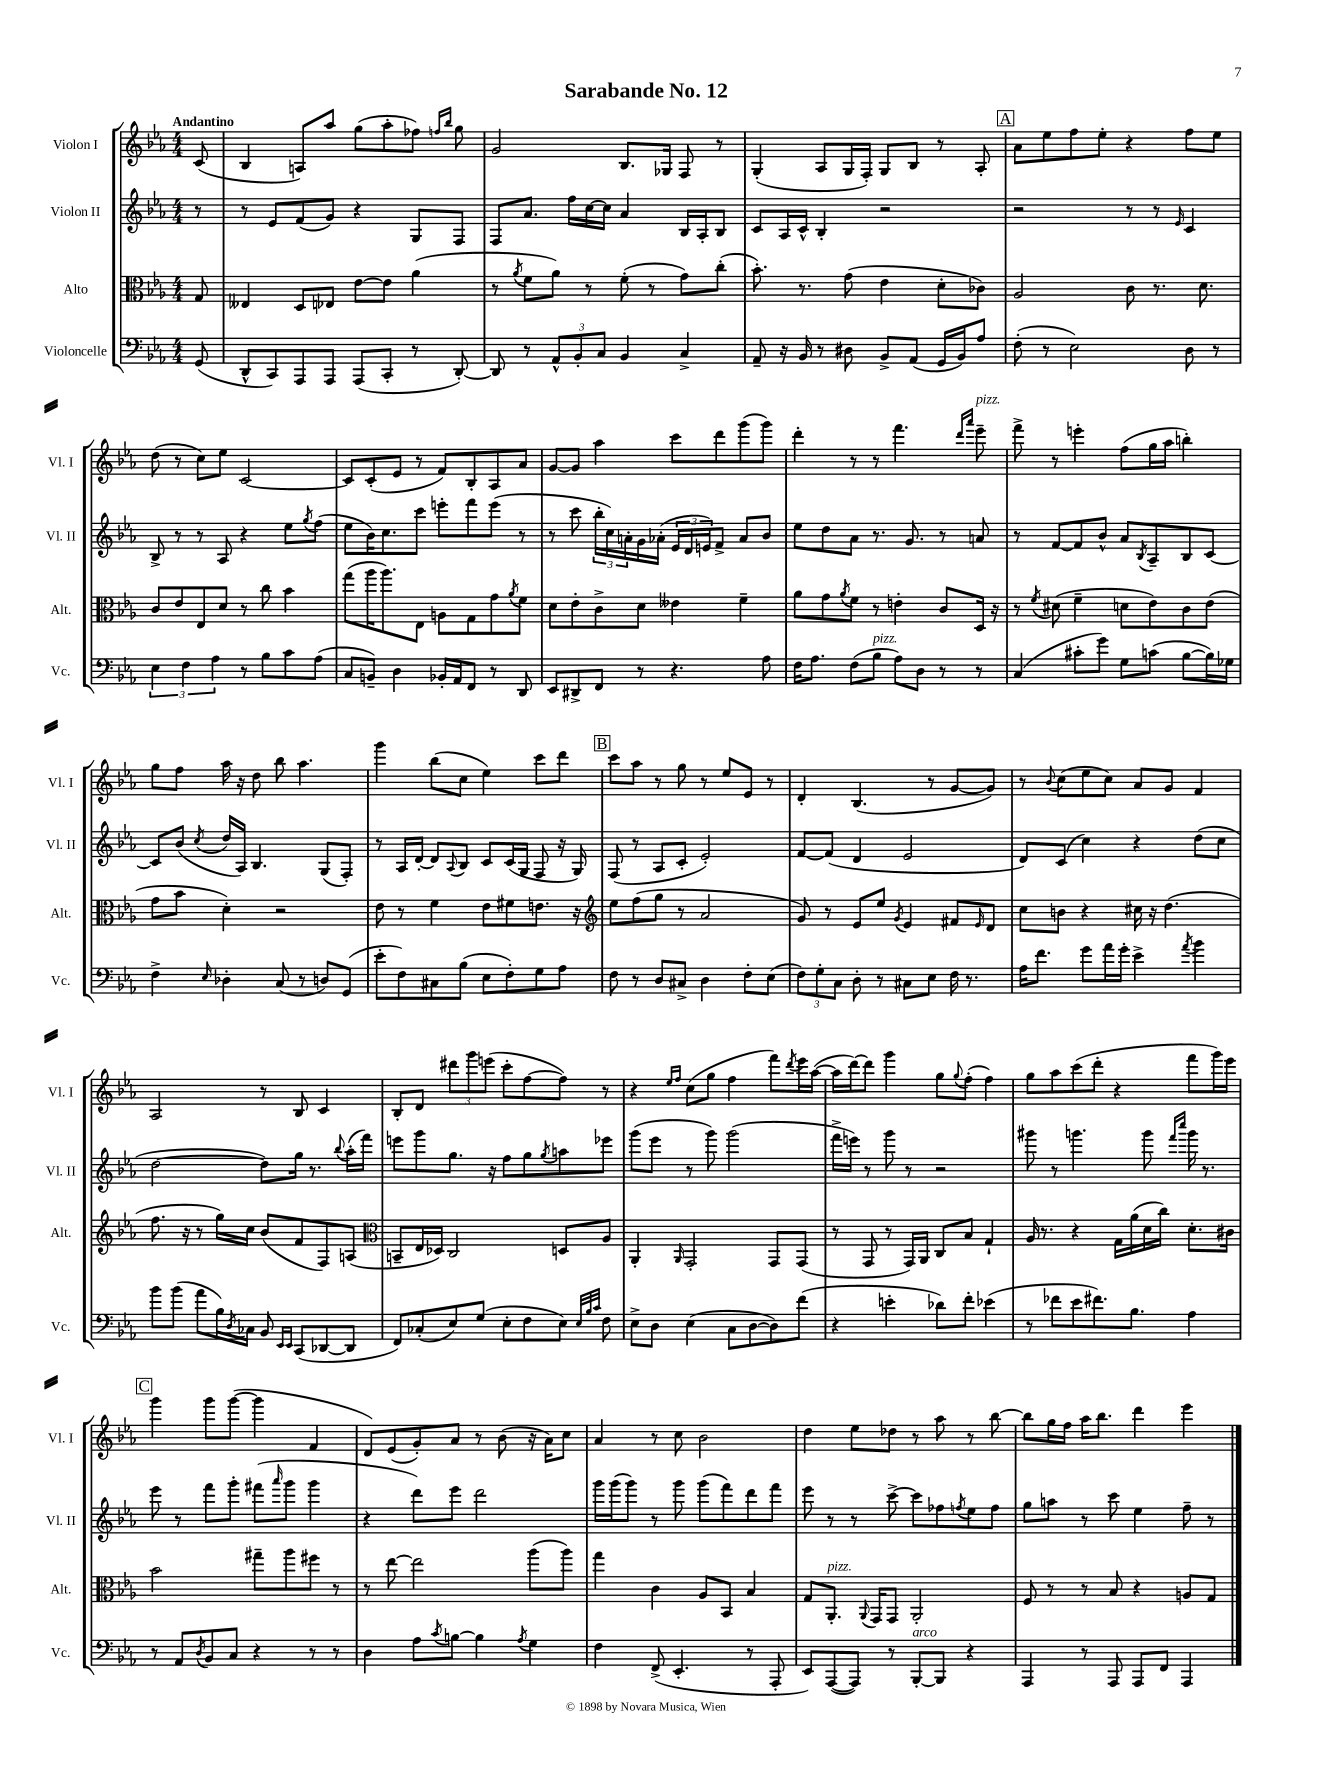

**kern	**kern	**kern	**kern
*part4	*part3	*part2	*part1
*staff4	*staff3	*staff2	*staff1
*I"Violoncelle	*I"Alto	*I"Violon II	*I"Violon I
*I'Vc.	*I'Alt.	*I'Vl. II	*I'Vl. I
*clefF4	*clefC3	*clefG2	*clefG2
*k[b-e-a-]	*k[b-e-a-]	*k[b-e-a-]	*k[b-e-a-]
*M4/4	*M4/4	*M4/4	*M4/4
=	=	=	=
!	!	!	!LO:TX:a:B:t=Andantino
(8GG/	8G/	8r	(8c/
=1	=1	=1	=1
8DD^^/L	4E--X/	8r	4B-/
8CC/)	.	8e-/L	.
8AAA-/	8D/L	(8f/	8An/L)
8AAA-/J	8E-X/J	8g/J)	8aa-/J
(8AAA-/L	[8e-\L	4r	(8gg\L
8CC'/J	8e-\J]	.	8aa-'\
8r	(4a-\	8G/L	8ff-X\J)
.	.	.	16qqffn/LL
.	.	.	16qqbb-/JJ
[8DD'/)	.	8F/J	8gg\
=2	=2	=2	=2
8DD/]	8r	8F/L	2g/
.	8qa-/	.	.
8r	8f\L	8.a-/J	.
12AA-^^/L	8a-\J)	.	.
.	.	16ff\LL	.
12BB-'/	.	.	.
.	8r	[16cc\	.
12C/J	.	.	.
.	.	16cc\JJ]	.
4BB-/	(8f'\	4a-/	8.B-/L
.	8r	.	.
.	.	.	16G-X/Jk
4C^/	8g\L)	16B-/LL	8F/
.	.	16A-'/J	.
.	(8cc'\J	8B-/J	8r
=3	=3	=3	=3
8AA-~/	8.b-'\)	8c/L	(4G'/
16r	.	16A-/L	.
16BB-/	8.r	16c^^/JJ	.
8r	.	4B-'/	8A-/L
8D#X\	(8g\	.	16G/L
.	.	.	16F'/JJ)
8BB-^/L	4e-\	2r	8G/L
(8AA-/J	.	.	8B-/J
16GG/LL	8d'\L	.	8r
16BB-/J)	.	.	.
8A-/J	8c-X\J)	.	8A-'/
!!LO:REH:place=s1:t=A
=4	=4	=4	=4
(8F'\	2A-/	2r	8a-\L
8r	.	.	8ee-\
2E-\)	.	.	8ff\
.	.	.	8ee-'\J
.	8c\	8r	4r
.	8.r	8r	.
.	.	16qqe-/	.
8D\	.	4c/	8ff\L
.	8.d\	.	.
8r	.	.	8ee-\J
!!LO:LB:g=z
=5	=5	=5	=5
6E-\	8c/L	8B-^/	(8dd\
.	8e-/	8r	8r
6F\	.	.	.
.	8E-/	8r	8cc\L)
6A-\	.	.	.
.	8d/J	8A-/	8ee-\J
8r	8r	4r	[2c/
8B-\L	8cc\	.	.
8c\	4b-\	8ee-\L	.
.	.	8qgg/	.
(8A-\J	.	(8ff\J	.
=6	=6	=6	=6
8C/L	(8gg\L	8ee-\L	8c/L]
8BBn~/J)	16aa-\K	16b-\K)	(8c'/
.	8.aa-\)	8.cc\	.
4D\	.	.	8e-/J
.	8E-\J	8ccc\J	8r
16BB-X'/LL	8An\L	8eeen'\L	8f/L)
16AA-/J	.	.	.
8FF/J	8G\	8fff\	8B-'/
8r	8g\	(8eee\J	8A-/
.	8qa-/	.	.
8DD/	8f\J	8r	8a-/J
=7	=7	=7	=7
8EE-/L	8d\L	8r	[8g/L
8DD#X^/	8e-'\	8ccc\	8g/J]
8FF/J	8c^\	24bb-'\LL	4aa-\
.	.	24cc\)	.
.	.	24an'\	.
8r	8d\J	16g\	.
.	.	(16a-X'\JJ	.
4.r	4e--X\	24e-/LL	8ccc\L
.	.	24d/	.
.	.	24en/J)	.
.	.	8f^/J	8ddd\
.	4f~\	8a-/L	(8ggg\
8A-\	.	8b-/J	8ggg\J)
=8	=8	=8	=8
16F\KL	8a-\L	8ee-\L	4ddd'\
8.A-\J	.	.	.
.	8g\	8dd\	.
.	8qa-/	.	.
(8F\L	8f\J	8a-\J	8r
!LO:TX:a:i:t=pizz.	!	!	!
8B-\J	8r	8.r	8r
8A-\L)	4en'\	.	4.fff\
.	.	8.g/	.
8D\J	.	.	.
8r	8c/L	8r	.
.	.	.	16qqddd/LL
.	.	.	16qqaaa-/JJ
!	!	!	!LO:TX:a:i:t=pizz.
8r	16D/Jk	8an/	8eee-~\
.	16r	.	.
=9	=9	=9	=9
(4C/	8r	8r	8fff^\
.	8qf/	.	.
.	(8d#X\	[8f/L	8r
8c#X'\L	4f~\	8f/]	4eeen'\
8g\J)	.	8b-^^/J	.
8G\L	8dn\L	8a-/L	(8ff\L
.	.	8qB-/	.
(8cn\J	8e-\)	8A-~/	16gg\L
.	.	.	16aa-\JJ
[8B-\L	8c\	8B-/	4bbn'\)
16B-\L])	(8e-\J	[8c/J	.
16G-X\JJ	.	.	.
!!LO:LB:g=z
=10	=10	=10	=10
4F^\	8g\L	8c/L]	8gg\L
.	8b-\J	(8b-/J	8ff\J
16qqE-/	.	8qcc/	.
4D-X'\	4d'\)	16dd/LL	16aa-\
.	.	16A-/JJ)	16r
.	.	4.B-/	8dd\
(8C/	2r	.	8bb-\
8r	.	.	4.aa-\
8Dn/L)	.	(8G/L	.
(8GG/J	.	8F'/J)	.
=11	=11	=11	=11
8e-'\L	8e-\	8r	4ggg\
8F\)	8r	16A-/LL	.
.	.	[16d'/JJ	.
8C#X\	4f\	8d/L]	(8bb-\L
.	.	8qqA-/	.
(8B-\J	.	8B-/J	8cc\J
8E-\L	8e-\L	8c/L	4ee-\)
8F'\)	8f#X\	(16c/L	.
.	.	16G/JJ	.
8G\	8.en\J	8F/	8ccc\L
8A-\J	.	16r	8ddd\J
.	16r	16G/)	.
!!LO:REH:place=s1:t=B
=12	=12	=12	=12
*	*clefG2	*	*
8F\	8ee-\L	(8F/	8ccc\L
8r	(8ff\	8r	8aa-\J
8D/L	8gg\J	8A-/L	8r
8C#X^/J	8r	8c'/J	8gg\
4D\	2a-/	2e-'/)	8r
.	.	.	8ee-/L
8F'\L	.	.	8e-/J
(8E-\J	.	.	8r
=13	=13	=13	=13
12F\L)	8g/)	[8f/L	4d'/
12G'\	.	.	.
.	8r	(8f/J]	.
12C\J	.	.	.
8D'\	8e-/L	4d/	(4.B-/
8r	8ee-/J	.	.
.	8qg/	.	.
8C#X\L	4e-/	2e-/	.
8E-\J	.	.	8r
16F\	8f#X/L	.	[8g/L
8.r	.	.	.
.	16qqe-/	.	.
.	8d/J	.	8g/J])
=14	=14	=14	=14
16A-\KL	8cc\L	8d/L)	8r
8.f\J	.	.	.
.	.	.	8qqb-/
.	8bn\J	(8c/J	(8cc\L
8g\L	4r	4cc\)	8ee-\
16a-\L	.	.	8cc\J)
16g'\JJ	.	.	.
4e-^\	16cc#X\	4r	8a-/L
.	16r	.	.
.	(4.dd\	.	8g/J
8qa-/	.	.	.
4b-\	.	(8dd\L	4f/
.	.	8cc\J	.
!!LO:LB:g=z
=15	=15	=15	=15
8b-\L	8.ff\	[2dd\	2A-/
(8b-\J	.	.	.
.	16r	.	.
8a-\L	8r	.	.
16B-\L)	16gg\LL)	.	.
8qD/	.	.	.
16C-X\JJ	16cc\JJ	.	.
8BB-/	(8b-/L	8dd\L])	8r
16qqEE-/LL	.	.	.
16qqEE-/JJ	.	.	.
(8CC/L	8f/	16gg\Jk	8B-/
.	.	8.r	.
[8DD-X/	8F/)	.	4c/
.	.	8qqbb-/	.
8DD-/J]	(8An/J	(16aa-'\LL	.
.	.	16fff\JJ)	.
=16	=16	=16	=16
*	*clefC3	*	*
8FF/L)	8BBn~/L	8eeen\L	8B-'/L
(8C-X'/	16E-/L	8ggg\	8d/J
.	16D-X/JJ)	.	.
8E-/)	2C/	8.gg\J	12ddd#X\L
.	.	.	12ggg\
(8G/J	.	.	.
.	.	.	(12eeen\J
.	.	16r	.
8E-'\L	.	8ff\L	8ccc'\L
8F\	.	8gg\	[8ff\
.	.	8qgg/	.
8E-\J)	8Dn/L	8aan\	8ff\J])
32qqE-/LLL	.	.	.
32qqB-/	.	.	.
32qqc/JJJ	.	.	.
8F\	8A-/J	8eee-X\J	8r
=17	=17	=17	=17
8E-^\L	4AA-'/	(8ggg\L	4r
8D\J	.	8eee-\J	.
.	.	.	16qqee-/LL
.	16qqAA-/	.	16qqff/JJ
(4E-\	2GG'/	8r	(8cc\L
.	.	8ggg\)	8gg\J
8C\L	.	(2ggg\	4ff\
[8D\	.	.	.
8D\])	8GG/L	.	8fff\L)
.	.	.	8qddd/
(8f\J	(8GG/J	.	16eee-\L
.	.	.	([16aa-\JJ
=18	=18	=18	=18
4r	8r	16fff^\LL	16aa-\LL]
.	.	16eeen\JJ)	[16ddd\J)
.	8GG/	8r	8ddd\J]
4en'\	8r	8ggg\	4ggg\
.	16GG/LL)	8r	.
.	16AA-/JJ	.	.
8d-X\L)	8C/L	2r	8gg\L
.	.	.	8qqgg/
8f'\J	8B-/J	.	(8ff'\J
(4e-X\	4G`/	.	4ff\)
=19	=19	=19	=19
8r	16A-/	8ggg#X\	8gg\L
.	8.r	.	.
8f-X\L	.	8r	8aa-\
8e-\	4r	4.gggn\	(8ccc\
8.f#X\)	.	.	8ddd'\J
.	16G\LL	.	4r
8.B-\J	(16a-\	.	.
.	16d\	8ggg\	.
.	16cc\JJ)	.	.
.	.	16qqfff/LL	.
.	.	16qqcccc/JJ	.
4A-\	8.d'\L	16ggg\	8fff\L
.	.	8.r	.
.	.	.	16ggg\L)
.	16c#X\Jk	.	16eee-\JJ
!!LO:LB:g=z
!!LO:REH:place=s1:t=C
=20	=20	=20	=20
8r	2b-\	8eee-\	4ggg\
8AA-/L	.	8r	.
8qD/	.	.	.
8BB-/	.	8fff\L	8ggg\L
8C/J	.	8ggg'\J	([8ggg\J
4r	8gg#X~\L	(8fff#X\L	4ggg\]
.	.	16qqaaa-/	.
.	8aa-\	8ggg\J	.
8r	8ff#X\J	4ggg\	4f/
8r	8r	.	.
=21	=21	=21	=21
4D\	8r	4r	8d/L)
.	[8ee-\	.	(8e-/
8A-\L	2ee-\]	8ddd\L)	8g'/)
8qc/	.	.	.
[8Bn\J	.	8eee-\J	8a-/J
4B\]	.	2ddd\	8r
.	.	.	(8b-\
8qA-/	.	.	.
4G\	(8aa-\L	.	16r
.	.	.	16a-\KL)
.	8aa-\J)	.	8cc\J
=22	=22	=22	=22
4F\	4gg\	16ggg\LL	4a-/
.	.	(16ggg\J	.
.	.	8ggg\J)	.
(8FF^/	4c\	8r	8r
4.EE-'/	.	8ggg\	8cc\
.	8A-/L	(8ggg\L	2b-\
.	8BB-/J	8fff\)	.
8r	4B-/	8ddd\	.
8AAA-'/	.	8fff\J	.
=23	=23	=23	=23
8EE-/L)	8G/L	8eee-\	4dd\
!	!LO:TX:a:i:t=pizz.	!	!
([8AAA-/	8.AA-'/J	8r	.
8AAA-/J])	.	8r	8ee-\L
.	8qqAA-/	.	.
.	16GG/KL	.	.
8r	8GG/J	[8ccc^\	8dd-X\J
!LO:TX:a:i:t=arco	!	!	!
[8BBB-'/L	2AA-'/	8ccc\L]	8r
8BBB-/J]	.	8ff-X\	8aa-\
.	.	8qffn/	.
4r	.	8ee-\	8r
.	.	8ff\J	[8bb-\
=24	=24	=24	=24
4AAA-/	8F/	8gg\L	8bb-\L]
.	8r	8aan\J	16gg\L
.	.	.	16ff\JJ
8r	8r	8r	16aa-\KL
.	.	.	8.bb-\J
8AAA-/	8B-/	8ccc\	.
8AAA-/L	4r	4ee-\	4ddd\
8FF/J	.	.	.
4AAA-/	8An/L	8ff~\	4eee-\
.	8G/J	8r	.
==	==	==	==
*-	*-	*-	*-
